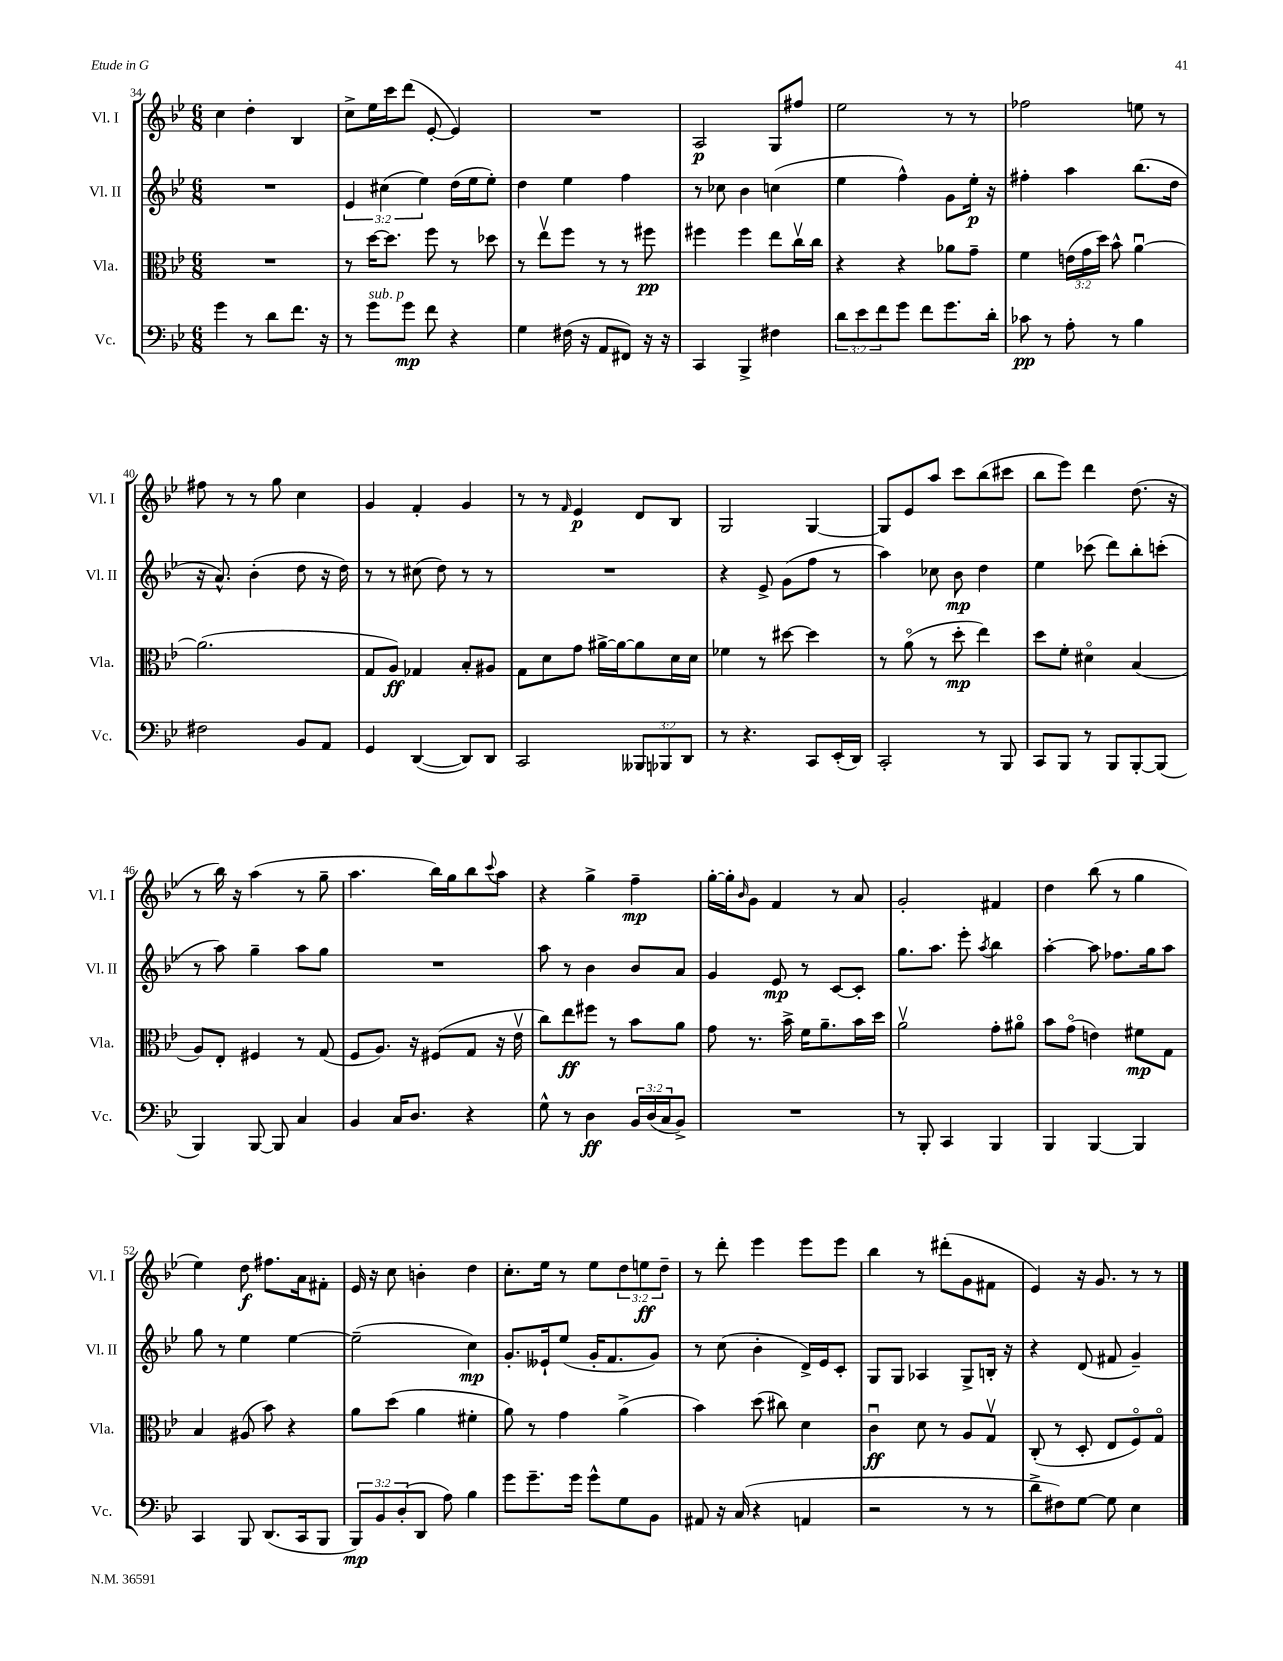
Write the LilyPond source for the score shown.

<<
\new StaffGroup <<
\new Staff = "s0" \with { instrumentName = "Vl. I" shortInstrumentName = "Vl. I" } {
    \clef treble \key bes \major \numericTimeSignature \time 6/8 \override Staff.TupletNumber.text = #tuplet-number::calc-fraction-text
    c''4 d''4-. bes4 |
    c''8-> ees''16 c'''16 d'''8( ees'8~-. ees'4) |
    R2. |
    a2\p g8 fis''8 |
    ees''2 r8 r8 |
    fes''2 e''8 r8 |
    fis''8 r8 r8 g''8 c''4 |
    g'4 f'4-. g'4 |
    r8 r8 \grace { f'16 } ees'4\p d'8 bes8 |
    g2 g4~ |
    g8 ees'8 a''8 c'''8 bes''8( cis'''8 |
    bes''8 ees'''8) d'''4 d''8.( r16 |
    r8 bes''16) r16 a''4( r8 g''8-- |
    a''4. bes''16) g''16 bes''8 \appoggiatura { c'''8 } a''8 |
    r4 g''4-> f''4--\mp |
    g''16~-. g''16-. \grace { bes'16 } g'8 f'4 r8 a'8 |
    g'2-. fis'4 |
    d''4 bes''8( r8 g''4 |
    ees''4) d''8\f fis''8. a'16 fis'8-. |
    ees'16 r16 c''8 b'4-. d''4 |
    c''8.-. ees''16 r8 ees''8 \tuplet 3/2 { d''8 e''8\ff d''8-- } |
    r8 d'''8-. ees'''4 ees'''8 ees'''8 |
    bes''4 r8 dis'''8-.( g'8 fis'8 |
    ees'4) r16 g'8. r8 r8 \bar "|." |
}
\new Staff = "s1" \with { instrumentName = "Vl. II" shortInstrumentName = "Vl. II" } {
    \clef treble \key bes \major \numericTimeSignature \time 6/8 \override Staff.TupletNumber.text = #tuplet-number::calc-fraction-text
    R2. |
    \tuplet 3/2 { ees'4 cis''4( ees''4) } d''16( ees''16 ees''8-.) |
    d''4 ees''4 f''4 |
    r8 ces''8 bes'4 c''4( |
    ees''4 f''4-^) g'8 ees''16-.\p r16 |
    fis''4-. a''4 bes''8.( d''16 |
    r16 a'8.-^) bes'4-.( d''8 r16 d''16) |
    r8 r8 cis''8( d''8) r8 r8 |
    R2. |
    r4 ees'8-> g'8( f''8 r8 |
    a''4) ces''8 bes'8\mp d''4 |
    ees''4 ces'''8( d'''8) bes''8-. c'''8-.( |
    r8 a''8) g''4-- a''8 g''8 |
    R2. |
    a''8 r8 bes'4 bes'8 a'8 |
    g'4 ees'8\mp r8 c'8~ c'8-. |
    g''8. a''8. ees'''8-. \acciaccatura { a''8 } bes''4 |
    a''4~-. a''8 fes''8. g''16 a''8 |
    g''8 r8 ees''4 ees''4~ |
    ees''2--( c''4\mp) |
    g'8.-. eeses'16-! ees''8( g'16-. f'8. g'8) |
    r8 c''8( bes'4-. d'16->) ees'16 c'8-. |
    g8 g8 aes4 g8-> b16-. r16 |
    r4 d'8( fis'8 g'4--) \bar "|." |
}
\new Staff = "s2" \with { instrumentName = "Vla." shortInstrumentName = "Vla." } {
    \clef alto \key bes \major \numericTimeSignature \time 6/8 \override Staff.TupletNumber.text = #tuplet-number::calc-fraction-text
    R2. |
    r8 d''16~ d''8. f''8 r8 des''8 |
    r8 ees''8\upbow f''8 r8 r8 fis''8\pp |
    fis''4 fis''4 ees''8 c''16\upbow c''16 |
    r4 r4 aes'8 g'8-- |
    f'4 \tuplet 3/2 { e'16( g'16 d''16) } bes'8-^ a'4~\downbow |
    a'2.( |
    g8 a8\ff) ges4 bes8-. ais8 |
    g8 d'8 g'8 ais'16~-> ais'16~ ais'8 d'16 d'16 |
    fes'4 r8 dis''8~ dis''4 |
    r8 a'8\flageolet( r8 d''8-.\mp ees''4) |
    d''8 f'8-. dis'4\flageolet bes4( |
    a8) ees8-. fis4 r8 g8( |
    f8 a8.) r16 fis8( g8 r16 ees'16\upbow |
    c''8) ees''8\ff fis''8 r8 bes'8 a'8 |
    g'8 r8. bes'16-> f'16 a'8.-- bes'16 d''16 |
    a'2\upbow g'8-. ais'8\flageolet |
    bes'8 g'8\flageolet( e'4) fis'8\mp g8 |
    bes4 ais8( bes'8) r4 |
    a'8 d''8( a'4 fis'4-. |
    a'8) r8 g'4 a'4->( |
    bes'4) d''8( cis''8) d'4 |
    c'4\downbow\ff d'8 r8 a8 g8\upbow |
    c8-.( r8 d8-. ees8 f8\flageolet) g8\flageolet \bar "|." |
}
\new Staff = "s3" \with { instrumentName = "Vc." shortInstrumentName = "Vc." } {
    \clef bass \key bes \major \numericTimeSignature \time 6/8 \override Staff.TupletNumber.text = #tuplet-number::calc-fraction-text
    g'4 r8 d'8 f'8. r16 |
    r8 g'8^\markup { \italic "sub. p" } g'8\mp f'8 r4 |
    g4 fis16( r16 a,8 fis,8) r16 r16 |
    c,4 bes,,4-> fis4 |
    \tuplet 3/2 { d'8 ees'8 f'8 } g'8 f'8 g'8. d'16-. |
    ces'8\pp r8 a8-. r8 bes4 |
    fis2 bes,8 a,8 |
    g,4 d,4~( d,8) d,8 |
    c,2 \tuplet 3/2 { beses,,8 bes,,8 d,8 } |
    r8 r4. c,8 ees,16-.( d,16) |
    c,2-. r8 bes,,8 |
    c,8 bes,,8 r8 bes,,8 bes,,8~-. bes,,8( |
    bes,,4) bes,,8~ bes,,8 c4 |
    bes,4 c16 d8. r4 |
    g8-^ r8 d4\ff \tuplet 3/2 { bes,16 d16( c16 } bes,8->) |
    R2. |
    r8 bes,,8-. c,4 bes,,4 |
    bes,,4 bes,,4~ bes,,4 |
    c,4 bes,,8 d,8.( c,16 bes,,8 |
    \tuplet 3/2 { bes,,8\mp) bes,8 d8-.( } d,8 a8) bes4 |
    g'8 g'8.-- g'16 g'8-^ g8 bes,8 |
    ais,8 r16 c16( r4 a,4 |
    r2 r8 r8 |
    d'8-> fis8) g8~ g8 ees4 \bar "|." |
}
>>
>>
\layout { \context { \Score currentBarNumber = #34 } }
